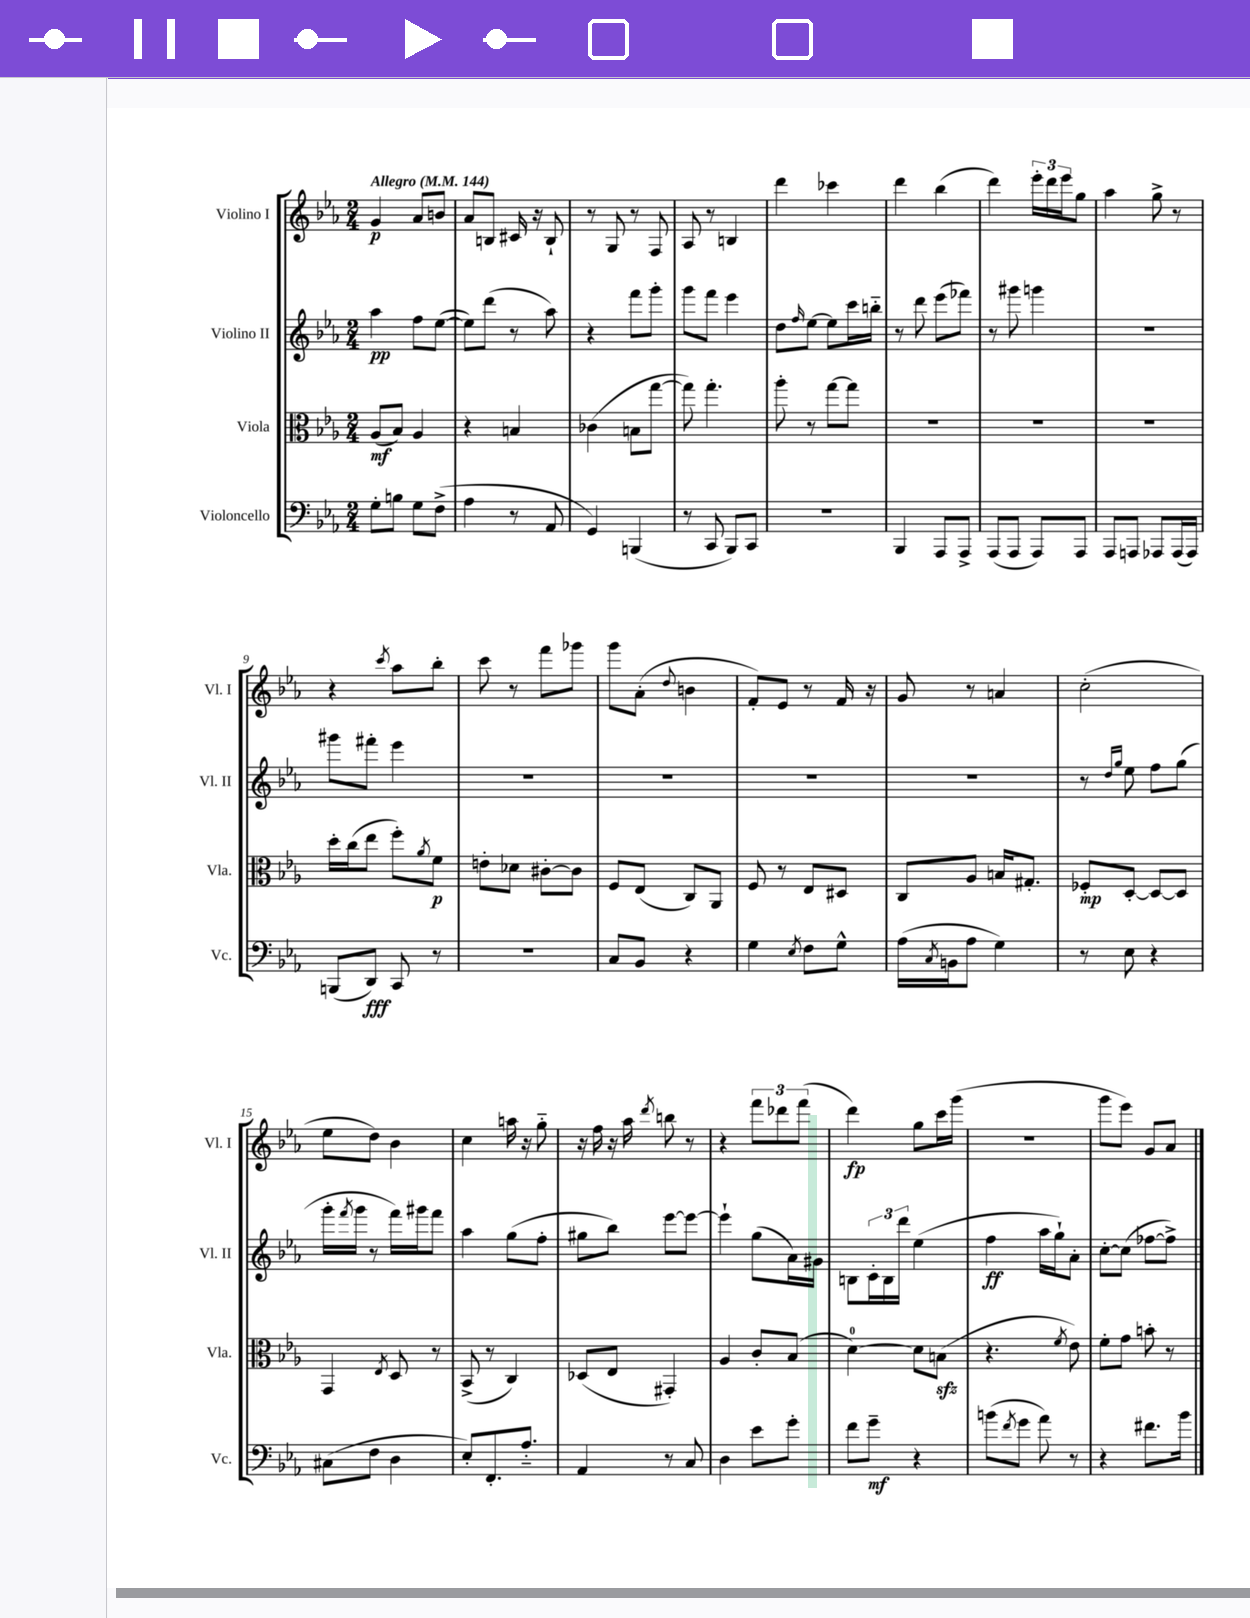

**kern	**kern	**kern	**kern
*staff4	*staff3	*staff2	*staff1
*clefF4	*clefC3	*clefG2	*clefG2
*k[b-e-a-]	*k[b-e-a-]	*k[b-e-a-]	*k[b-e-a-]
*M2/4	*M2/4	*M2/4	*M2/4
*MM144	*MM144	*MM144	*MM144
8G'\L	(8A-/L	4aa-\	4g/
8B\J	8B-/J)	.	.
8G\L	4A-/	8ff\L	8a-/L
(8F^\J	.	([8ee-\J	8b/J
=	=	=	=
4A-\	4r	8ee-\]L)	8a-/L
.	.	(8ddd\J	8B/J
8r	4B/	8r	16c#/
.	.	.	16r
8AA-/	.	8aa-\)	8B`/
=	=	=	=
4GG/)	(4c-\	4r	8r
.	.	.	8G/
(4BBB/	8B\L	8fff\L	8r
.	[8gg\J	8ggg'\J	8F/
=	=	=	=
8r	8gg\])	8ggg\L	8A-/
8CC/	4.gg'\	8fff\J	8r
8BBB-/L)	.	4eee-\	4B/
8CC/J	.	.	.
=	=	=	=
2r	8aa-'\	8dd\L	4ddd\
.	.	16qqff/	.
.	8r	[8ee-\J	.
.	[8gg\L	8ee-\]L	4ccc-\
.	8gg\]J	16ccc\L	.
.	.	16bb'~\JJ	.
=	=	=	=
4BBB-/	2r	8r	4ddd\
.	.	8ddd\	.
8AAA-/L	.	(8eee-\L	(4bb-\
8AAA-^/J	.	8fff-\J)	.
=	=	=	=
(8AAA-/L	2r	8r	4ddd\)
8AAA-/J	.	8ggg#\	.
8AAA-/L)	.	4ggg\	24eee-'\LL
.	.	.	24ddd\
.	.	.	24eee-\J
8AAA-/J	.	.	8gg\J
=	=	=	=
8AAA-/L	2r	2r	4aa-\
8AAA/J	.	.	.
8AAA-/L	.	.	8gg^\
(16AAA-/L	.	.	8r
16AAA-/JJ)	.	.	.
=	=	=	=
(8BBB/L	16dd'\LL	8ggg#\L	4r
.	(16cc\J	.	.
8DD/J)	8ee-\J	8fff#'\J	.
.	.	.	8qccc/
8CC/	8ff'\L)	4eee-\	8aa-\L
.	8qa-/	.	.
8r	8f\J	.	8bb-'\J
=	=	=	=
2r	8e'\L	2r	8ccc\
.	8d-\J	.	8r
.	[8c#'\L	.	8fff\L
.	8c#\]J	.	8ggg-\J
=	=	=	=
8C/L	8F/L	2r	8ggg\L
8BB-/J	(8E-/J	.	(8a-'\J
.	.	.	8qqdd/
4r	8C/L)	.	4b\
.	8AA-/J	.	.
=	=	=	=
4G\	8F/	2r	8f'/L)
.	8r	.	8e-/J
8qE-/	.	.	.
8F\L	8E-/L	.	8r
8G^^\J	8D#/J	.	16f/
.	.	.	16r
=	=	=	=
(16A-\LL	8C/L	2r	8g/
8qC/	.	.	.
16BB\J	.	.	.
8A-\J	8A-/J	.	8r
4G\)	16B/LK	.	4a/
.	8.G#'/J	.	.
=	=	=	=
8r	8F-'/L	8r	(2cc'\
.	.	16qqdd/LL	.
.	.	16qqgg/JJ	.
8E-\	[8D'/J	8ee-\	.
4r	8D/_L	8ff\L	.
.	8D/]J	(8gg\J	.
=	=	=	=
(8C#\L	4GG/	16ggg'\LL	8ee-\L
.	.	8qfff/	.
.	.	16ggg\JJ	.
8F\J	.	8r	8dd\J)
.	8qE-/	.	.
4D\	8D/	16fff\LL)	4b-\
.	.	16ggg#\J	.
.	8r	8fff\J	.
=	=	=	=
8E-'/L)	(8BB-^/	4aa-\	4cc\
8.FF'/	8r	.	.
.	4C/)	(8gg\L	16aa\
8.A-'~/J	.	.	16r
.	.	8ff'\J	8gg'~\
=	=	=	=
4AA-/	(8D-/L	8gg#\L	16r
.	.	.	16ff\
.	8E-/J	8bb-\J)	16r
.	.	.	16aa-\
.	.	.	8qddd/
8r	4GG#'/)	[8eee-\L	8bb\
8C/	.	8eee-\_J	8r
=	=	=	=
4D\	4A-/	4eee-`\]	4r
8e-\L	8c'/L	(8gg\L	12fff\L
.	.	.	12ddd-\
8g'\J	(8B-/J	16a-\L)	.
.	.	.	(12fff\J
.	.	16g#\JJ	.
=	=	=	=
8f\L	[4d\)	8B\L	4ddd\)
8g~\J	.	24c'\L	.
.	.	24B\	.
.	.	24ddd\JJ	.
4r	8d\]L	(4ee-\	8gg\L
.	(8B\J	.	16ccc\L
.	.	.	(16ggg\JJ
=	=	=	=
(8b\L	4.r	4ff\	2r
8qf/	.	.	.
8g\J	.	.	.
8a-\)	.	16aa-\LL	.
.	.	16gg`\J)	.
.	8qf/	.	.
8r	8e-\)	8a-'\J	.
=	=	=	=
4r	8f'\L	[8cc'\L	8ggg\L
.	8g\J	(8cc\]J	8eee-\J)
8.f#\L	8b'\	[8ff-\L	8g/L
.	8r	8ff-^\]J)	8a-/J
16b-\Jk	.	.	.
==	==	==	==
*-	*-	*-	*-
